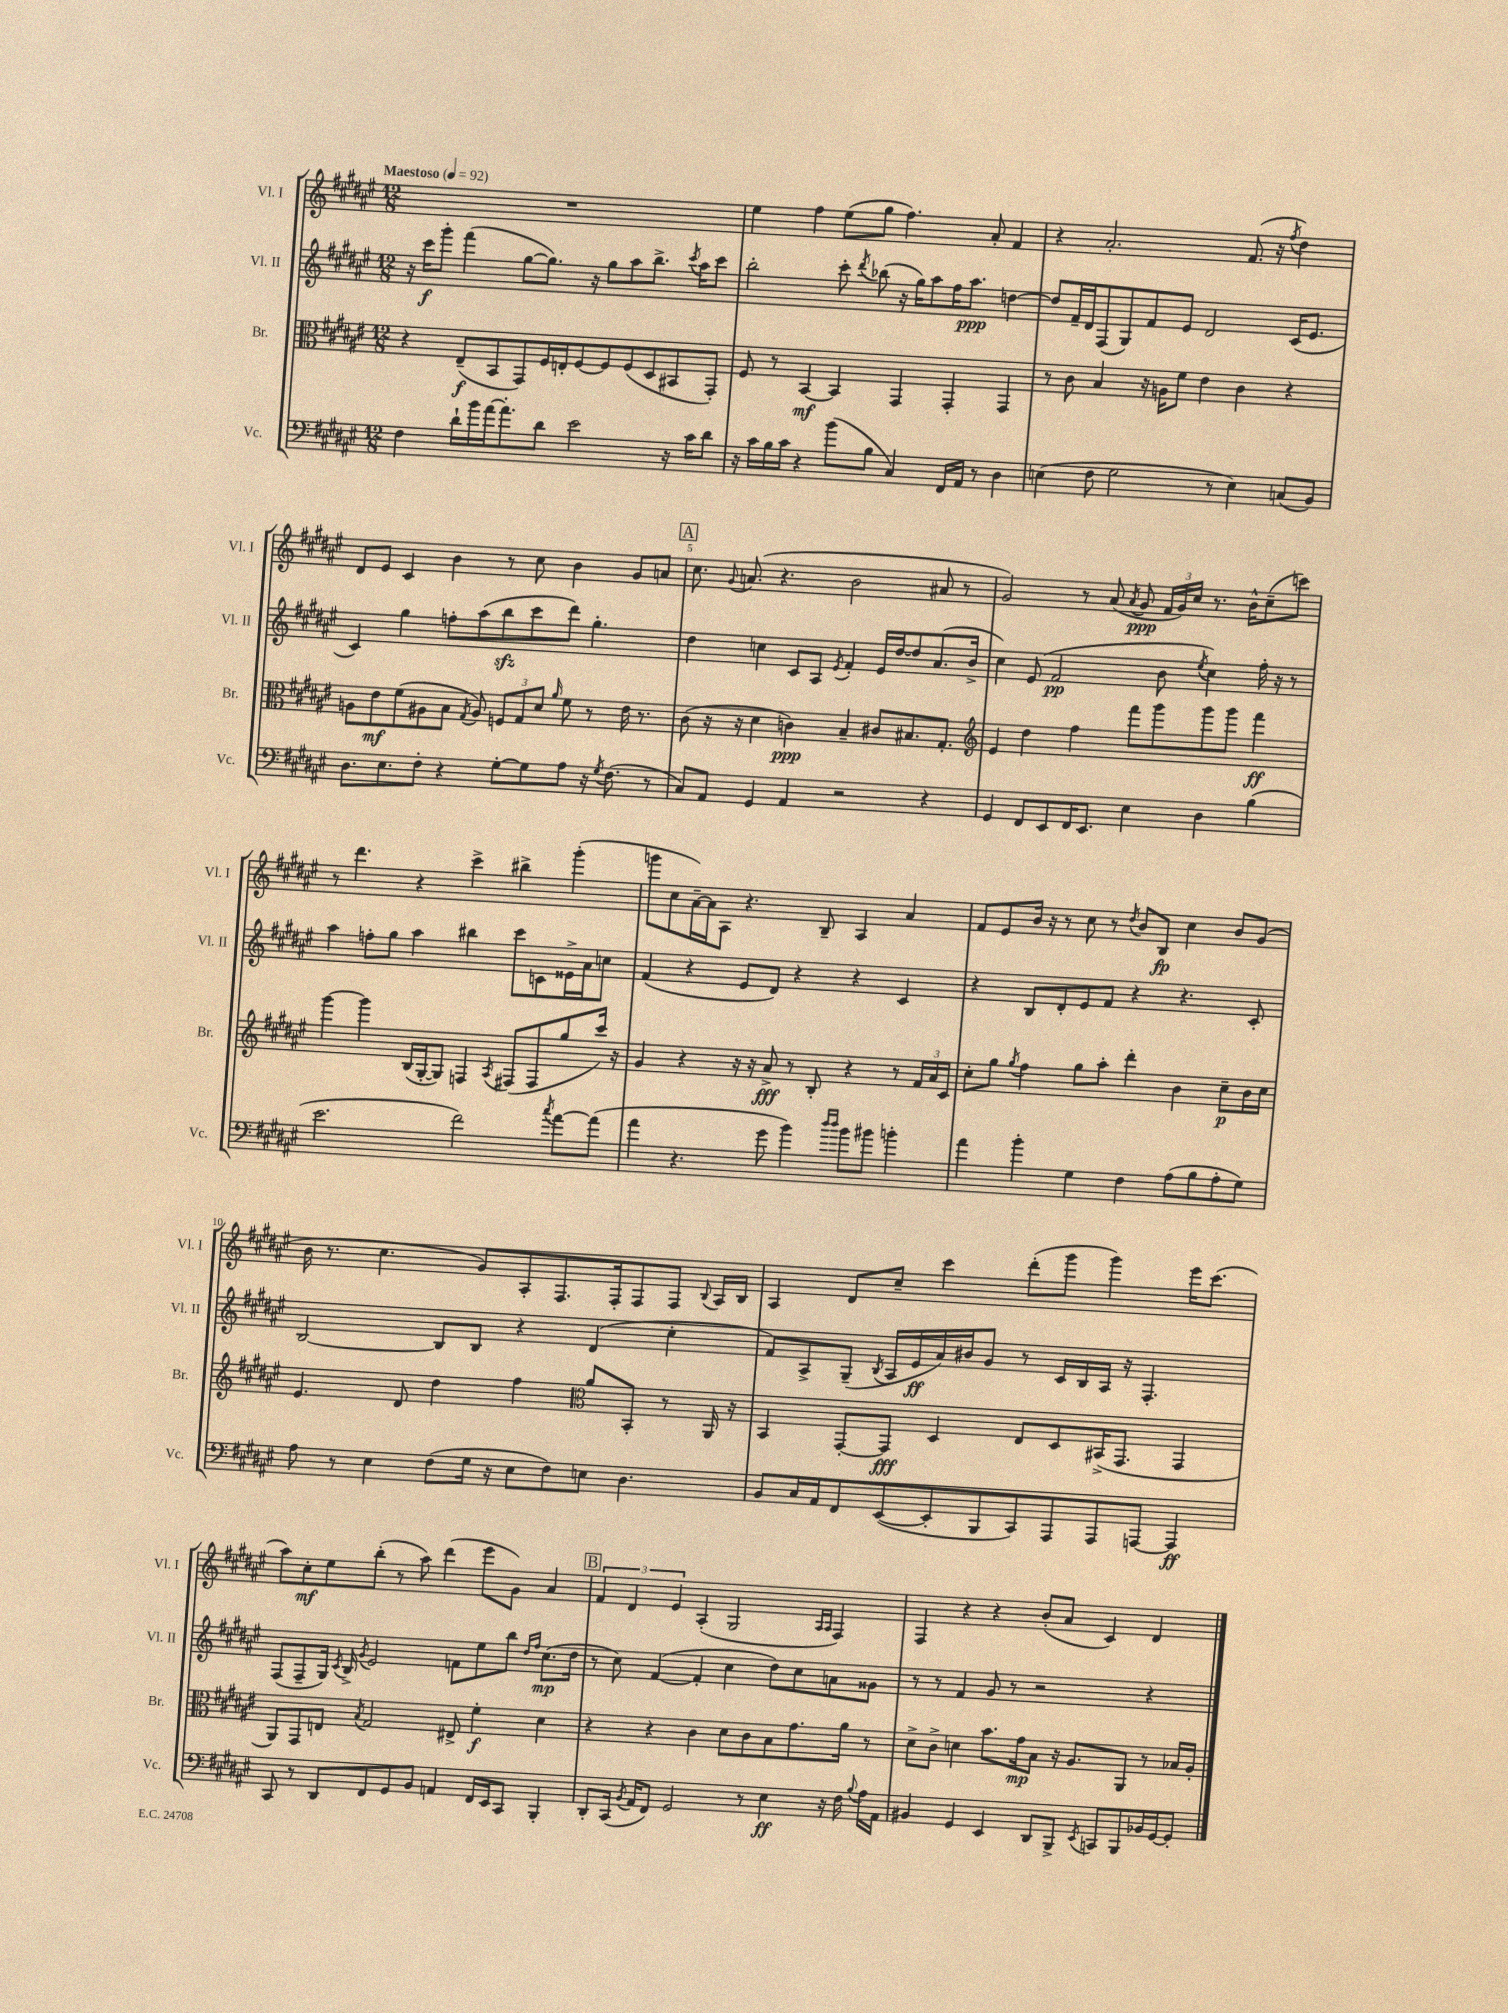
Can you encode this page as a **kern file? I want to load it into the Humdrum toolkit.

**kern	**dynam	**kern	**dynam	**kern	**dynam	**kern	**dynam
*part4	*part4	*part3	*part3	*part2	*part2	*part1	*part1
*staff4	*staff4	*staff3	*staff3	*staff2	*staff2	*staff1	*staff1
*I"Vc.	*	*I"Br.	*	*I"Vl. II	*	*I"Vl. I	*
*I'Vc.	*	*I'Br.	*	*I'Vl. II	*	*I'Vl. I	*
*clefF4	*	*clefC3	*	*clefG2	*	*clefG2	*
*k[f#c#g#d#a#e#]	*	*k[f#c#g#d#a#e#]	*	*k[f#c#g#d#a#e#]	*	*k[f#c#g#d#a#e#]	*
*M12/8	*	*M12/8	*	*M12/8	*	*M12/8	*
*MM92	*	*MM92	*	*MM92	*	*MM92	*
=1	=1	=1	=1	=1	=1	=1	=1
!	!	!	!	!	!	!LO:TX:a:B:t=Maestoso	!
4F#\	.	4r	.	16r	.	1.r	.
.	.	.	.	16ccc#\KL	f	.	.
.	.	.	.	8ggg#'\J	.	.	.
16d#`\LL	.	(8E#~/L	f	(4fff#\	.	.	.
16b\	.	.	.	.	.	.	.
[16a#\J	.	8BB/	.	.	.	.	.
8.a#'\]	.	.	.	.	.	.	.
.	.	8GG#/)	.	[8gg#\L	.	.	.
8d#\J	.	16F#/L	.	8.gg#\J])	.	.	.
.	.	16En'/J	.	.	.	.	.
2e#\	.	[8F#/	.	.	.	.	.
.	.	.	.	16r	.	.	.
.	.	8F#/]	.	8gg#\L	.	.	.
.	.	(8F#/	.	8aa#\	.	.	.
.	.	8D#/	.	8.bb^\J	.	.	.
16r	.	8BB#X/	.	.	.	.	.
.	.	.	.	8qccc#/	.	.	.
16c#\KL	.	.	.	16aa#\KL	.	.	.
8d#\J	.	8GG#'/J)	.	8ccc#\J	.	.	.
=2	=2	=2	=2	=2	=2	=2	=2
16r	.	8F#/	.	2bb'\	.	4ee#\	.
16c#\LL	.	.	.	.	.	.	.
16B\	.	8r	.	.	.	.	.
16c#\JJ	.	.	.	.	.	.	.
4r	.	[4BB/	mf	.	.	4ff#\	.
(8b\L	.	4BB/]	.	8ccc#'\	.	(8ee#\L	.
.	.	.	.	8qddd#/	.	.	.
8B\J	.	.	.	(8bb-X\	.	8gg#\J	.
4C#/)	.	4GG#/	.	16r	.	4.ff#\)	.
.	.	.	.	16gg#\KL)	.	.	.
.	.	.	.	8aa#\	.	.	.
16FF#/LL	.	4GG#'/	.	16ff#\K	.	.	.
16AA#/JJ	.	.	.	8.aa#\J	ppp	.	.
8r	.	.	.	.	.	8a#'/	.
4D#\	.	4GG#/	.	[4ddn\	.	4f#/	.
=3	=3	=3	=3	=3	=3	=3	=3
(4En\	.	8r	.	8dd/L]	.	4r	.
.	.	8c#\	.	16f#~/L	.	.	.
.	.	.	.	16d#/J	.	.	.
8F#\	.	4B/	.	(8F#/	.	2.a#'/	.
2G#\	.	.	.	8G#/)	.	.	.
.	.	16r	.	8f#/	.	.	.
.	.	16An\KL	.	.	.	.	.
.	.	8f#\J	.	8e#/J	.	.	.
.	.	4e#\	.	2d#/	.	.	.
8r	.	.	.	.	.	.	.
4E\)	.	4c#\	.	.	.	(8.f#/	.
.	.	.	.	.	.	16r	.
.	.	.	.	.	.	8qff#/	.
(8Cn/L	.	4r	.	(16c#/KL	.	4dd#\)	.
.	.	.	.	8.e#/J	.	.	.
8BB/J)	.	.	.	.	.	.	.
!!LO:LB:g=z
=4	=4	=4	=4	=4	=4	=4	=4
8.D#\L	.	8An\L	.	4c#/)	.	8d#/L	.
.	.	8e#\	mf	.	.	8e#/J	.
8.E#\	.	.	.	.	.	.	.
.	.	(8f#\	.	4gg#\	.	4c#/	.
8F#'\J	.	8A#X\	.	.	.	.	.
4r	.	8B\J	.	8ffn'\L	.	4b\	.
.	.	8qG#/	.	.	.	.	.
.	.	8A#/)	.	(8aa#\	.	.	.
[8G#'\L	.	12Fn/L	.	8bbzz\	.	8r	.
.	.	12G#/	.	.	.	.	.
8G#\]	.	.	.	8ccc#\	.	8cc#\	.
.	.	12d#/J	.	.	.	.	.
.	.	16qqa#/	.	.	.	.	.
8A#\J	.	8f#\	.	8ddd#\J)	.	4b\	.
16r	.	8r	.	4.gg#'\	.	.	.
8qG#/	.	.	.	.	.	.	.
(8.F#\	.	.	.	.	.	.	.
.	.	16e#\	.	.	.	8g#/L	.
.	.	8.r	.	.	.	.	.
8r	.	.	.	.	.	8an/J	.
!!LO:REH:place=s1:t=A
=5	=5	=5	=5	=5	=5	=5	=5
8C#/L)	.	(8c#\	.	4dd#\	.	8.cc#\	.
8AA#/J	.	16r	.	.	.	.	.
.	.	.	.	.	.	8qqg#/	.
.	.	16r	.	.	.	(8.an/	.
4GG#/	.	4d#\	.	4ccn\	.	.	.
.	.	.	.	.	.	4.r	.
4AA#/	.	4cn\)	ppp	8c#/L	.	.	.
.	.	.	.	8A#/J	.	.	.
.	.	.	.	8qe#/	.	.	.
2r	.	4B~/	.	4f#'/	.	2b\	.
.	.	8c#X/L	.	16e#/LL	.	.	.
.	.	.	.	[16dd#/J	.	.	.
.	.	8.B#X/	.	8dd#/]	.	.	.
4r	.	.	.	(8.a#/	.	8a#X/	.
.	.	8.G#'/J	.	.	.	.	.
.	.	.	.	.	.	8r	.
.	.	.	.	16b^/Jk	.	.	.
=6	=6	=6	=6	=6	=6	=6	=6
*	*	*clefG2	*	*	*	*	*
4GG#/	.	4e#/	.	4cc#\)	.	2g#/)	.
8FF#/L	.	4dd#\	.	(8e#/	.	.	.
8EE#/	.	.	.	2f#/	pp	.	.
16FF#/K	.	4ff#\	.	.	.	8r	.
8.EE#/J	.	.	.	.	.	.	.
.	.	.	.	.	.	(8a#/	.
.	.	.	.	.	.	8qa#/	.
4E#\	.	8fff#\L	.	.	.	8g#/	ppp
.	.	8ggg#\	.	8b\	.	24f#/LL	.
.	.	.	.	.	.	24g#/)	.
.	.	.	.	.	.	24cc#/JJ	.
.	.	.	.	8qee#/	.	.	.
4D#\	.	8ggg#\	.	4cc#\)	.	8.r	.
.	.	8ggg#\J	.	.	.	.	.
.	.	.	.	.	.	16b^^\KL	.
(4B\	.	4fff#\	ff	16ff#'\	.	(8cc#~\	.
.	.	.	.	16r	.	.	.
.	.	.	.	8r	.	8cccn\J)	.
!!LO:LB:g=z
=7	=7	=7	=7	=7	=7	=7	=7
2.e#\	.	[4ggg#\	.	4aa#\	.	8r	.
.	.	.	.	.	.	4.ddd#\	.
.	.	4ggg#\]	.	8ffn'\L	.	.	.
.	.	.	.	8gg#\J	.	.	.
.	.	(16B/LL	.	4aa#\	.	4r	.
.	.	[16G#'/J	.	.	.	.	.
.	.	8G#/J])	.	.	.	.	.
2f#\)	.	4Fn/	.	4bb#X\	.	4ccc#^\	.
.	.	8qA#/	.	.	.	.	.
.	.	(8F#X/L	.	8ccc#\L	.	4bb#X^\	.
.	.	8F#/	.	8cn\	.	.	.
8qcc#/	.	.	.	.	.	.	.
[8a#\L	.	8gg#/	.	16e##X^\L	.	(4ggg#'\	.
.	.	.	.	16a#\J	.	.	.
(8a#\J]	.	16ccc#/Jk)	.	8ccn\J	.	.	.
.	.	16r	.	.	.	.	.
=8	=8	=8	=8	=8	=8	=8	=8
4a#\	.	4g#/	.	(4f#/	.	8gggn\L	.
.	.	.	.	.	.	8cc#\	.
4.r	.	4r	.	4r	.	[16a#~\L)	.
.	.	.	.	.	.	16a#\J]	.
.	.	.	.	.	.	8A#\J	.
.	.	16r	.	8e#/L	.	4.r	.
.	.	16r	.	.	.	.	.
8g#\	.	8a#^/	fff	8d#/J)	.	.	.
4b\)	.	8r	.	4r	.	.	.
.	.	8B'/	.	.	.	8B~/	.
16qqdd#/LL	.	.	.	.	.	.	.
16qqdd#/JJ	.	.	.	.	.	.	.
8b\L	.	4r	.	4r	.	4A#/	.
8b#X\J	.	.	.	.	.	.	.
4bn'\	.	8r	.	4c#/	.	4a#/	.
.	.	24f#/LL	.	.	.	.	.
.	.	24a#/	.	.	.	.	.
.	.	24c#/JJ	.	.	.	.	.
=9	=9	=9	=9	=9	=9	=9	=9
4a#\	.	8cc#'\L	.	4r	.	8f#/L	.
.	.	8gg#\J	.	.	.	8e#/	.
.	.	8qgg#/	.	.	.	.	.
4b'\	.	4ff#\	.	8B/L	.	16b/Jk	.
.	.	.	.	.	.	16r	.
.	.	.	.	8d#'/	.	8r	.
4G#\	.	8gg#\L	.	8e#/	.	8cc#\	.
.	.	8aa#'\J	.	8f#/J	.	8r	.
.	.	.	.	.	.	8qdd#/	.
4F#\	.	4ddd#'\	.	4r	.	8b/L	.
.	.	.	.	.	.	8B/J	fp
(8A#\L	.	4b\	.	4.r	.	4cc#\	.
8B\	.	.	.	.	.	.	.
8A#'\	.	8cc#~\L	p	.	.	8b/L	.
8G#\J)	.	16b\L	.	8c#'/	.	(8g#/J	.
.	.	16cc#\JJ	.	.	.	.	.
!!LO:LB:g=z
=10	=10	=10	=10	=10	=10	=10	=10
8A#\	.	4.e#/	.	[2B/	.	16b\	.
.	.	.	.	.	.	8.r	.
8r	.	.	.	.	.	.	.
4E#\	.	.	.	.	.	4.cc#\	.
.	.	8d#/	.	.	.	.	.
(8F#\L	.	4dd#\	.	8B/L]	.	.	.
16G#\Jk	.	.	.	8B/J	.	8g#/L)	.
16r	.	.	.	.	.	.	.
8E#\L	.	4ff#\	.	4r	.	8A#'/	.
8F#\)	.	.	.	.	.	8.F#/	.
*	*	*clefC3	*	*	*	*	*
8En\J	.	8a#/L	.	(4d#/	.	.	.
.	.	.	.	.	.	16F#'/k	.
4.D#\	.	8BB'/J	.	.	.	8F#/	.
.	.	8r	.	4cc#'\	.	8F#/J	.
.	.	.	.	.	.	8qqB/	.
.	.	16AA#/	.	.	.	16A#/LL	.
.	.	16r	.	.	.	16B/JJ	.
=11	=11	=11	=11	=11	=11	=11	=11
8BB/L	.	4BB/	.	8f#/L)	.	4A#/	.
16C#/L	.	.	.	8A#^/	.	.	.
16AA#/J	.	.	.	.	.	.	.
8FF#/	.	[8GG#'/L	.	(8G#~/J	.	8d#/L	.
.	.	.	.	8qB/	.	.	.
([8EE#/	.	8GG#/J]	fff	16A#/LL	.	8cc#~/J	.
.	.	.	.	16e#/	ff	.	.
8EE#'/]	.	4D#/	.	16a#/)	.	4ccc#\	.
.	.	.	.	16b#X/J	.	.	.
8BBB/	.	.	.	8g#/J	.	.	.
8CC#/)	.	8E#/L	.	8r	.	(8ddd#'\L	.
8AAA#/	.	8D#/	.	16c#/LL	.	8ggg#\J	.
.	.	.	.	16B/	.	.	.
8AAA#/	.	(16BB#X^/K	.	16A#/JJ	.	4ggg#\)	.
.	.	8.GG#/J	.	16r	.	.	.
[8AAAn/J	.	.	.	4.F#'/	.	.	.
4AAA/]	ff	4GG#/	.	.	.	16eee#\KL	.
.	.	.	.	.	.	(8.ccc#\J	.
!!LO:LB:g=z
=12	=12	=12	=12	=12	=12	=12	=12
8CC#/	.	8AA#/L)	.	(8F#/L	.	8aa#\L)	.
8r	.	8GG#/	.	8F#~/	.	8cc#'\	mf
8DD#/L	.	8En/J	.	16G#/Jk)	.	8ee#\	.
.	.	.	.	8qc#/	.	.	.
.	.	.	.	16B^/	.	.	.
.	.	8qB/	.	8qg#/	.	.	.
8FF#/	.	2G#/	.	2e#/	.	(8bb'\J	.
8GG#/	.	.	.	.	.	8r	.
8BB/J	.	.	.	.	.	8aa#\)	.
4AAn/	.	.	.	.	.	(4ddd#\	.
.	.	8E#X^/	.	8fn\L	.	.	.
16FF#/LL	.	4f#'\	f	8ee#\	.	8eee#\L	.
16EE#/J	.	.	.	.	.	.	.
8CC#/J	.	.	.	8bb\J	.	8g#\J)	.
.	.	.	.	16qqdd#/LL	.	.	.
.	.	.	.	16qqff#/JJ	.	.	.
4BBB'/	.	4d#\	.	(8.cc#\L	mp	4a#/	.
.	.	.	.	16dd#\Jk	.	.	.
!!LO:REH:place=s1:t=B
=13	=13	=13	=13	=13	=13	=13	=13
8DD#'/L	.	4r	.	8r	.	6f#/	.
(16CC#/Jk	.	.	.	8cc#\)	.	.	.
.	.	.	.	.	.	6d#/	.
8qBB/	.	.	.	.	.	.	.
16AA#/KL	.	.	.	.	.	.	.
8FF#/J)	.	4r	.	([4f#/	.	.	.
.	.	.	.	.	.	6e#/	.
2GG#/	.	.	.	.	.	.	.
.	.	4c#\	.	4f#'/]	.	(4A#'/	.
.	.	8d#\L	.	4cc#\	.	2G#/	.
8r	.	8c#\	.	.	.	.	.
4E#\	ff	8B\	.	8dd#\L)	.	.	.
.	.	8.g#\	.	8cc#\	.	.	.
.	.	.	.	.	.	16qqA#/LL	.
.	.	.	.	.	.	16qqA#/JJ	.
16r	.	.	.	8an\	.	4F#/)	.
16F#\	.	16a#\Jk	.	.	.	.	.
8qqB/	.	.	.	.	.	.	.
16A#\LL	.	8r	.	8g##X\J	.	.	.
16AA#\JJ	.	.	.	.	.	.	.
=14	=14	=14	=14	=14	=14	=14	=14
4BB#X/	.	8d#^\L	.	8r	.	4F#/	.
.	.	8c#^\J	.	8r	.	.	.
4GG#/	.	4dn\	.	4f#/	.	4r	.
4EE#/	.	8.b\L	.	8g#/	.	4r	.
.	.	.	.	8r	.	.	.
.	.	16g#\k	mp	.	.	.	.
8DD#/L	.	8B\J	.	2r	.	(8b'/L	.
8BBB^/J	.	16r	.	.	.	8a#/J	.
.	.	8.A#/L	.	.	.	.	.
8qEE#/	.	.	.	.	.	.	.
8CCn/L	.	.	.	.	.	4c#/)	.
8BBB/	.	8AA#/J	.	.	.	.	.
16BB-X/L	.	8r	.	4r	.	4d#/	.
[16GG#/J	.	.	.	.	.	.	.
8GG#'/J]	.	16B-X/LL	.	.	.	.	.
.	.	16A#'/JJ	.	.	.	.	.
==	==	==	==	==	==	==	==
*-	*-	*-	*-	*-	*-	*-	*-
